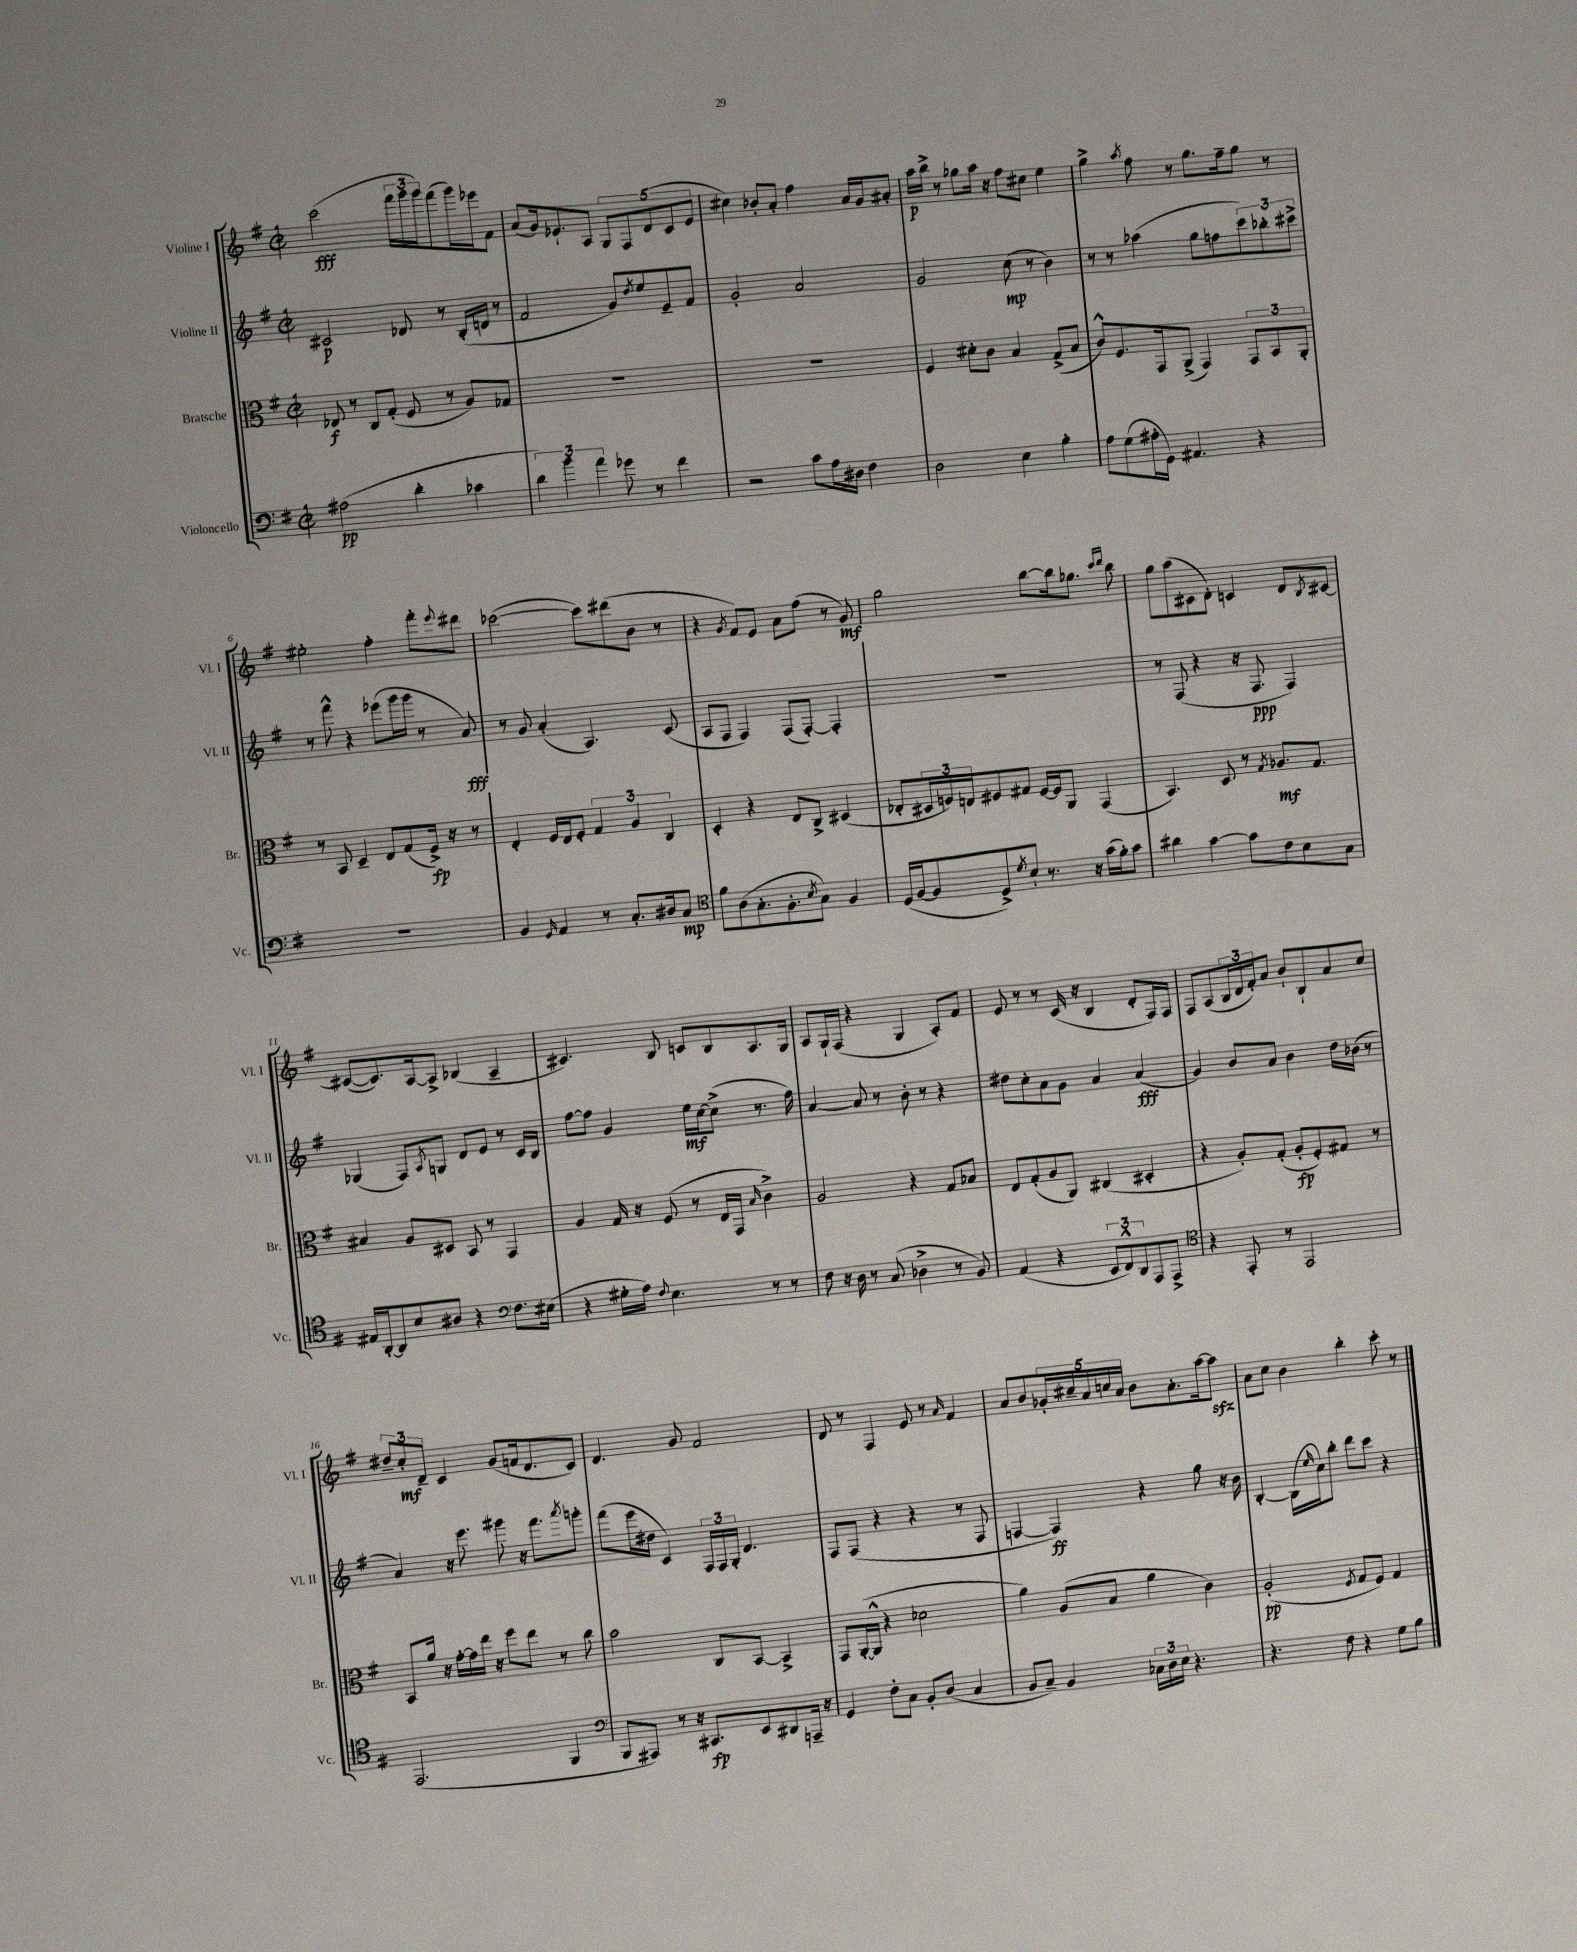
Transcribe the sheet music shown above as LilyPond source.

<<
\new StaffGroup <<
\new Staff = "s0" \with { instrumentName = "Violine I" shortInstrumentName = "Vl. I" } {
    \clef treble \key g \major \defaultTimeSignature \time 2/2
    c'''2\fff( \tuplet 3/2 { fis'''16 g'''16 g'''16) } fis'''8( g'''16) ees'''16 fis'8 |
    a'8( g'16) ees'8.-! a8 \tuplet 5/4 { g8 fis8 d'8( c'8 ees'8 } |
    cis''4) bes'8-. a'8-. fis''4 a'16 g'16 ais'8-. |
    a''16\p b''16-> r8 ges''8 a''16 r16 fis''8 cis''8 e''4 |
    g''4-> \acciaccatura { a''8 } fis''8 r8 g''8. fis''16-- g''8 r8 |
    eis''2-. fis''4-. fis'''8-. \appoggiatura { e'''8 } dis'''8 |
    ces'''2~( ces'''8) dis'''8( b'8 r8 |
    r4 \acciaccatura { g'8 } fis'8) e'8 a'8 fis''8( r8 g'8\mf) |
    g''2 b''8~ b''16 ges''8. \grace { c'''16 d'''16 } b''8 |
    g''8 a''8( cis'8 d'8-.) c'4 d'8 \acciaccatura { b8 } cis'8~ |
    cis'8~( cis'8.) a16~ a8-> bes4( a4-- |
    cis'4.) b8 c'8 b8 a8. g16 |
    a8 g16-! fis16( r4 g4 a8-.) fis'8 |
    e'8 r8 r8 c'16( r16 b4 d'8-. fis16) fis16 |
    fis8 a8( \tuplet 3/2 { b16 d'16 fis'16-.) } a'8 b'8-! b8-! a'8 c''8 |
    \tuplet 3/2 { dis''8-- c''8-.\mf d'8-- } c'4 g'8( f'16 d'8. c'8) |
    d'4. g'8 fis'2 |
    d'8 r8 fis4 e'8 r8 \grace { a'16 } fis'4 |
    a'8 b'8 \tuplet 5/4 { ges'16-. cis''16-- a'16 c''16 a'16 } b'8 a'8.-. a''16~ a''8\sfz |
    a'8 c''8 b'4 b''4-. c'''8-. r8 \bar "|." |
}
\new Staff = "s1" \with { instrumentName = "Violine II" shortInstrumentName = "Vl. II" } {
    \clef treble \key g \major \defaultTimeSignature \time 2/2
    cis'2\p des'8 r8 b16-.( d'16 r8 |
    fis'2 g'8) \acciaccatura { d''8 } e''8 e'8-- fis'8 |
    g'2-. a'2 |
    g'2 c''8\mp( r8 b'4) |
    r8 r8 aes''4( g''8 f''8 \tuplet 3/2 { c'''8) bes''8-. cis'''8-> } |
    r8 fis'''8-^ r4 ees'''8( g'''16 g'''16 r8 a'8\fff) |
    r8 g'8 a'4-.( a4.) c'8( |
    a8 fis8 fis4) fis8( fis8~-.) fis4-. |
    R1 |
    r8 fis8( r4 r16 fis8.\ppp fis4) |
    ges4( fis8) \acciaccatura { a8 } g8 d'8 e'8 r8 c'16 b16 |
    fis''8~ fis''8 g'4 e''16\mf c''16~ c''8->( r8. fis''16) |
    a'4~ a'8 r8 b'8-. r8 r4 |
    dis''8 c''8-. a'8 g'8 a'4 a'4\fff( |
    g'4) b'8 a'8 b'4 d''16 bes'16( r8 |
    a'4) r16 e'''8. gis'''8 r16 fis'''8. \acciaccatura { a'''8 } g'''8-. |
    fis'''8( e'''16 dis''16 c'4) \tuplet 3/2 { fis16 fis16 g16-. } d'4. |
    fis8 fis8( r4 r4 r8 fis8 |
    f4~ f4\ff) r4 g''8 r16 b'16 |
    b4~-. b16( \grace { e''16 } c''16) b''8-. d'''8 c'''8 r4 \bar "|." |
}
\new Staff = "s2" \with { instrumentName = "Bratsche" shortInstrumentName = "Br." } {
    \clef alto \key g \major \defaultTimeSignature \time 2/2
    ees8\f r8 c8 g8-.( fis8 r8 a8) ges8 |
    R1 |
    R1 |
    fis4 dis'8-. c'8 b4 g8->( b8 |
    c'8-^) fis8. g,16 a,8->( g,4) \tuplet 3/2 { g,8 b,8 a,8-. } |
    r8 b,8 d4-- e8 g8( fis16->\fp) r16 r8 |
    e4-. fis16 e16 fis8-. \tuplet 3/2 { g4 a4 c4 } |
    d4-. r4 e8 c8-> dis4( |
    ees8-. \tuplet 3/2 { dis16 f16) e16 } fis8 gis8 fis16~ fis16 a,8 g,4( |
    b,4.) d8 r8 \acciaccatura { g8 } aes8.\mf g8. |
    bis4 a8 dis8 b,8 r8 g,4 |
    a4 g16 r16 fis8( r8 e16 g,16 \grace { b16 } c'4->) |
    a2 r4 g8 bes8 |
    e8 g8-.( a8 a,8) cis4( dis4-. |
    r4 a8-.) g8-.( a8-.\fp fis8-.) gis8 r8 |
    b,8 a'16 r16 g'16~-. g'16 e''16 r16 fis''8 e''8 r8 c''8 |
    b'2 c8 b,8~ b,4-> |
    g,8 a,16~-.( a,16-^ r4 des'2 |
    a'4) a8( b8 a'4 c'4) |
    a2-.\pp( \acciaccatura { fis8 } g8 fis8) g4 \bar "|." |
}
\new Staff = "s3" \with { instrumentName = "Violoncello" shortInstrumentName = "Vc." } {
    \clef bass \key g \major \defaultTimeSignature \time 2/2
    ais2\pp( d'4-. ces'4 |
    \tuplet 3/2 { d'4) b'4 a'4 } ges'8 r8 fis'4 |
    r2 c'8 a16 dis16 fis4 |
    d2 e4 b4-. |
    a8 g8( ais16-. g,16) ais,4. r4 |
    R1 |
    b,4 \grace { g,16 } a,4 r8 c8.-. dis16 c8\mp |
    \clef tenor fis'8 a8( g8.-. fis8.-. \acciaccatura { b8 } g8) fis4 |
    d16( fis16~ fis8 d8->) \acciaccatura { d'8 } b8-! r8. r16 g'16( fis'16-.) g'8 |
    ais'4 g'4~ g'8 c'8 b8 g8 |
    eis16 a,16~-. a,8 b8 ais8 r4 \clef bass fis8. eis16( |
    r4 gis16-. a16) \appoggiatura { fis8 } e4. r8 r8 |
    fis8 r16 d16 r8 c8( des4-> r8 b,8) |
    a,4( r4 \tuplet 3/2 { e,8 fis,8-^) d,8 } a,,8 a,,8-> |
    \clef tenor r4 e,8-. r8 e,2 |
    e,2.( fis,4 |
    \clef bass b,,8 ais,,8) r8 r16 cis,8.\fp e,8 dis,8 a,,16-- r16 |
    g,4 fis8-. c8 b,8-. d8( c4 |
    b,8 c8--) b,4 \tuplet 3/2 { ces16 d16 e16 } r4. |
    r4. fis8 r4 g8 b8 \bar "|." |
}
>>
>>
